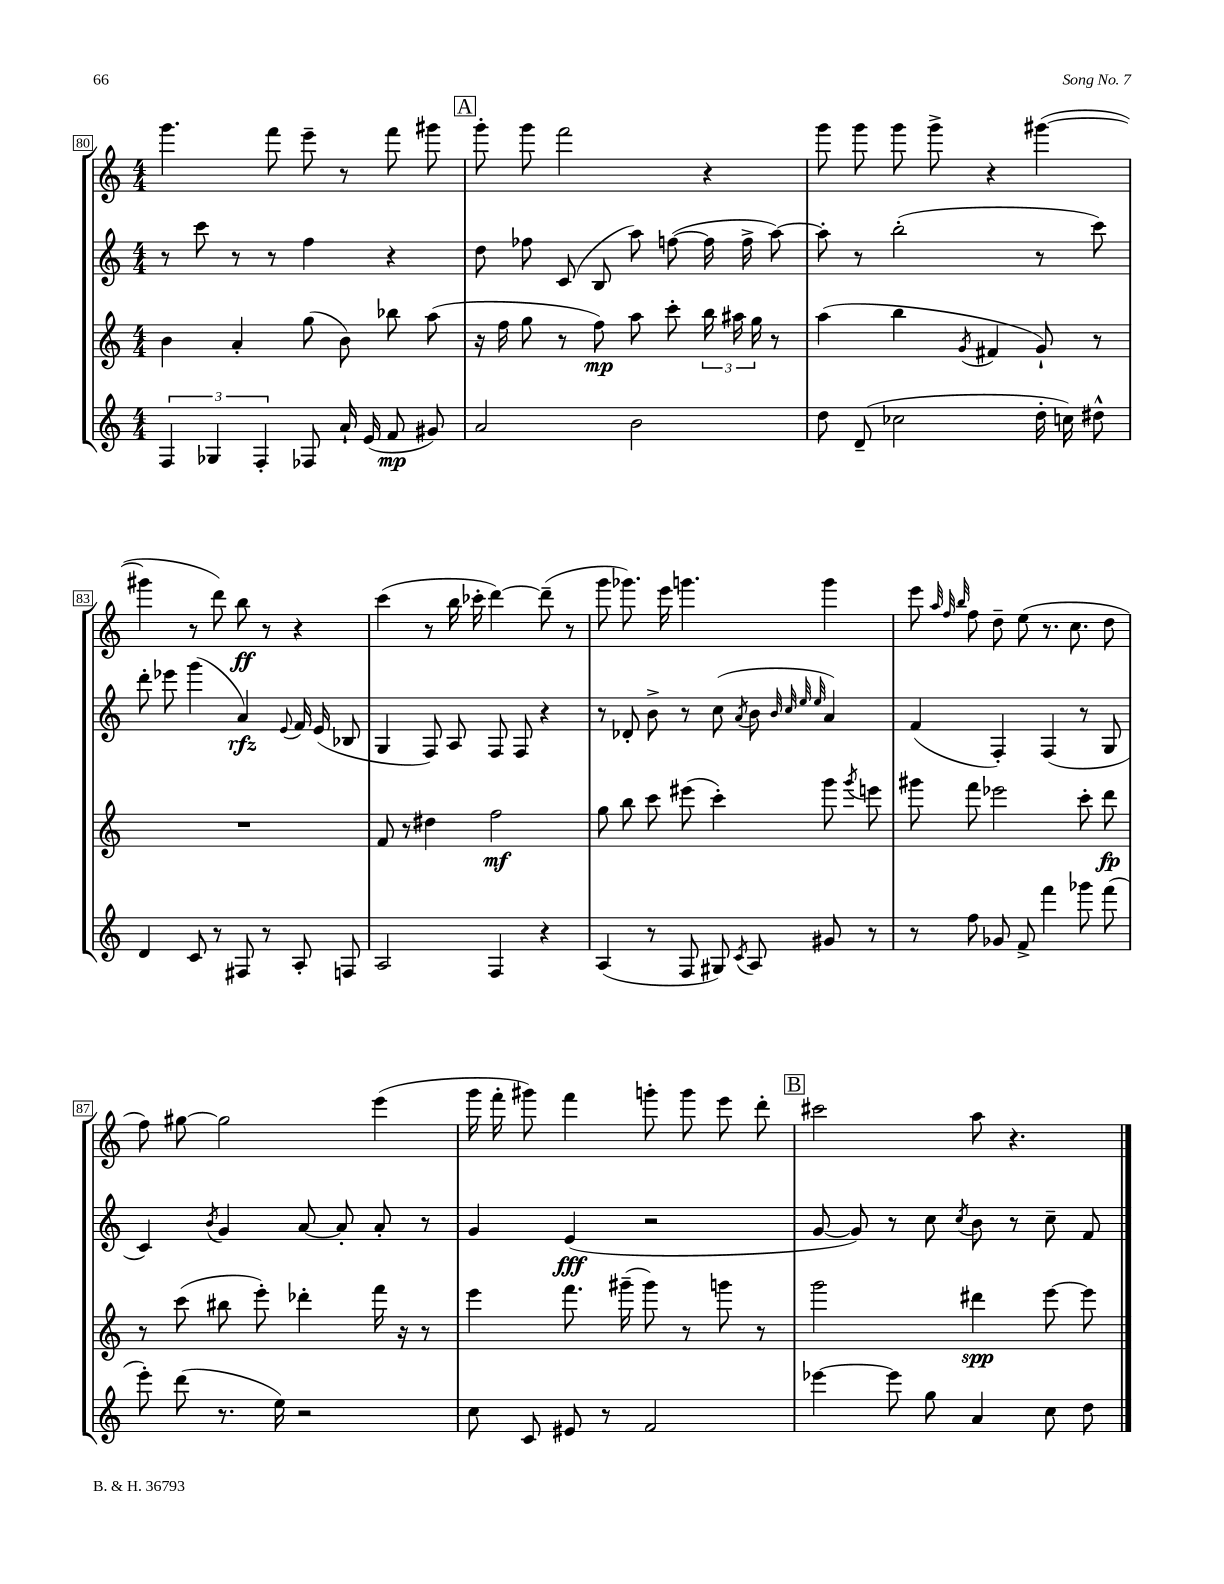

**kern	**kern	**kern	**kern
*staff4	*staff3	*staff2	*staff1
*clefG2	*clefG2	*clefG2	*clefG2
*k[]	*k[]	*k[]	*k[]
*M4/4	*M4/4	*M4/4	*M4/4
6F	4b	8r	4.ggg
.	.	8ccc	.
6G-	.	.	.
.	4a'	8r	.
6F'	.	.	.
.	.	8r	8fff
8F-	(8gg	4ff	8eee~
16a`	8b)	.	8r
(16e	.	.	.
8f	8bb-	4r	8fff
8g#)	(8aa	.	8ggg#
=	=	=	=
2a	16r	8dd	8ggg'
.	16ff	.	.
.	8gg	8ff-	8ggg
.	8r	(8c	2fff
.	8ff)	8B	.
2b	8aa	8aa)	.
.	8ccc'	([8ff	.
.	24bb	16ff]	4r
.	24aa#	.	.
.	.	16ff^	.
.	24gg	.	.
.	8r	[8aa)	.
=	=	=	=
8dd	(4aa	8aa']	8ggg
(8d~	.	8r	8ggg
2cc-	4bb	(2bb'	8ggg
.	.	.	8ggg^
.	8qg	.	.
.	4f#	.	4r
16dd'	8g`)	8r	([4ggg#
16cc)	.	.	.
8dd#^^	8r	8ccc)	.
=	=	=	=
4d	1r	8ddd'	4ggg#]
.	.	8eee-	.
8c	.	(4ggg	8r
8r	.	.	8ddd)
8F#	.	4a)	8bb
8r	.	.	8r
.	.	8qqe	.
8A'	.	16f	4r
.	.	(16e	.
8F	.	8B-	.
=	=	=	=
2A	8f	4G	(4ccc
.	8r	.	.
.	4dd#	8F)	8r
.	.	8A	16bb
.	.	.	16ccc-'
4F	2ff	8F	[4ddd)
.	.	8F	.
4r	.	4r	(8ddd~]
.	.	.	8r
=	=	=	=
(4A	8gg	8r	8ggg
.	8bb	8d-'	8.ggg-)
8r	8ccc	8b^	.
.	.	.	16eee
8F	(8eee#	8r	4.ggg
8G#)	4ccc')	(8cc	.
8qc	.	8qa	.
8A	.	8b	.
.	.	32qqb	.
.	.	32qqcc	.
.	.	32qqee	.
.	.	32qqee	.
8g#	8ggg	4a)	4ggg
.	8qggg	.	.
8r	8eee	.	.
=	=	=	=
8r	8ggg#	(4f	8eee
.	.	.	32qqaa
.	.	.	32qqff
.	.	.	32qqbb
8ff	8fff	.	8ff
8g-	2eee-	4F')	8dd~
8f^	.	.	(8ee
4fff	.	(4F	8.r
.	.	.	8.cc
8ggg-	8ccc'	8r	.
(8fff	8ddd	8G	8dd
=	=	=	=
8eee')	8r	4c)	8ff)
(8ddd	(8ccc	.	[8gg#
.	.	8qb	.
8.r	8bb#	4g	2gg#]
.	8eee')	.	.
16ee)	.	.	.
2r	4ddd-'	[8a	.
.	.	8a']	.
.	16fff	8a'	(4eee
.	16r	.	.
.	8r	8r	.
=	=	=	=
8cc	4eee	4g	16ggg
.	.	.	16fff'
8c	.	.	8ggg#)
8e#	8.fff	(4e	4fff
8r	.	.	.
.	(16ggg#~	.	.
2f	8ggg#)	2r	8ggg'
.	8r	.	8ggg
.	8ggg	.	8eee
.	8r	.	8ddd'
=	=	=	=
[4eee-	2ggg	[8g	2ccc#
.	.	8g])	.
8eee-]	.	8r	.
8gg	.	8cc	.
.	.	8qcc	.
4a	4ddd#	8b	8aa
.	.	8r	4.r
8cc	[8eee	8cc~	.
8dd	8eee]	8f	.
==	==	==	==
*-	*-	*-	*-
